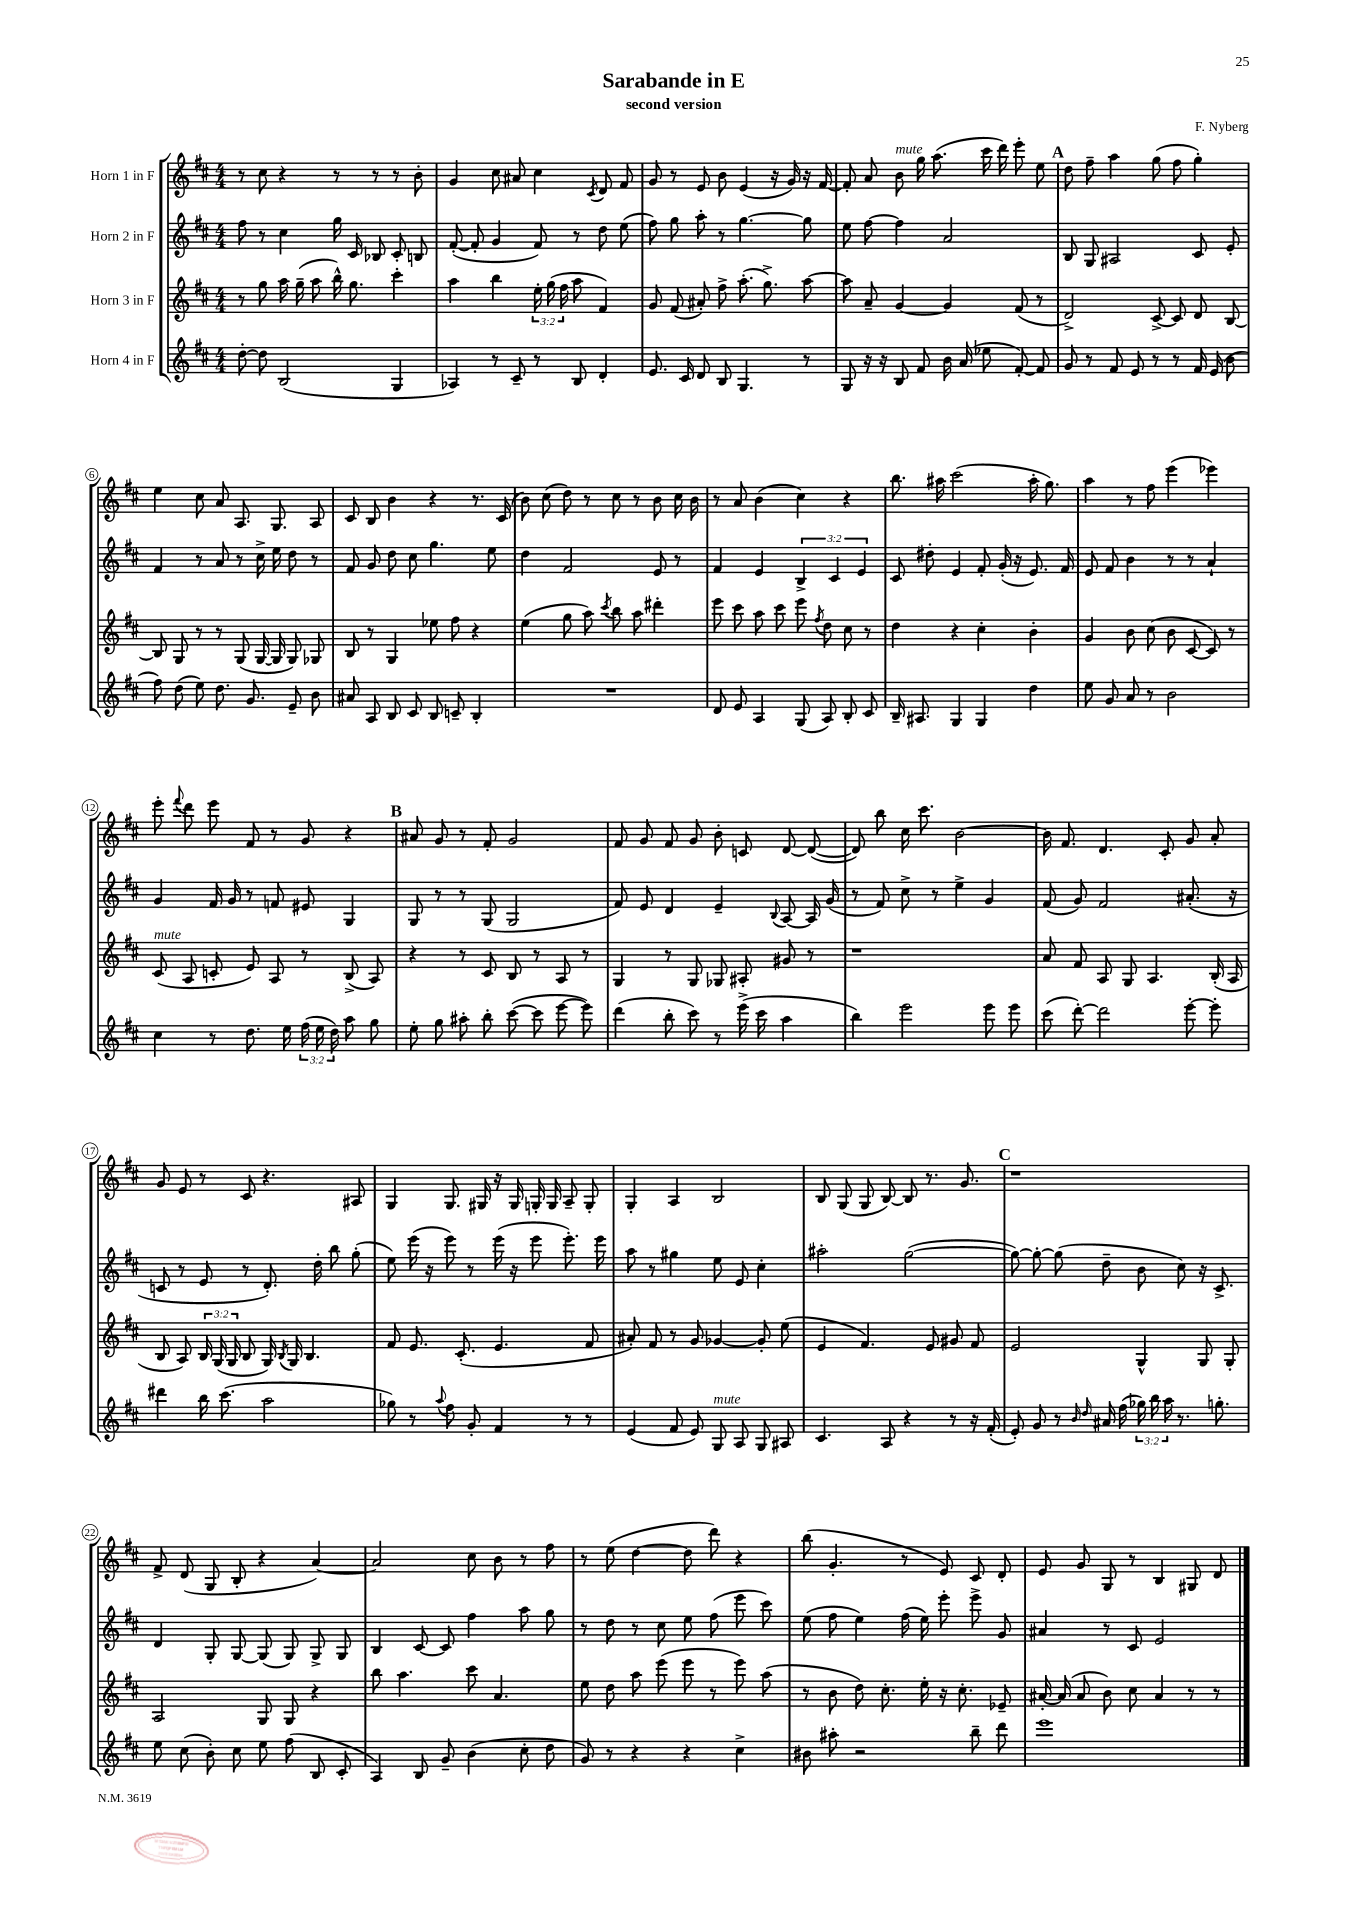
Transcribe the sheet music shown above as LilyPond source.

\header { title = "Sarabande in E" composer = "F. Nyberg" subtitle = "second version" }
<<
\new StaffGroup <<
\new Staff = "s0" \with { instrumentName = "Horn 1 in F" } {
    \clef treble \key d \major \numericTimeSignature \time 4/4
    \autoBeamOff r8 cis''8 r4 r8 r8 r8 b'8-. |
    g'4 cis''8 ais'8 cis''4 \acciaccatura { cis'8 } d'8 fis'8 |
    g'8 r8 e'8 b'8 e'4( r16 g'16) r16 fis'16~ |
    fis'8-. a'8 b'8^\markup { \italic "mute" } g''16 a''8.( cis'''16 d'''16) e'''8-. e''8 |
    \mark \markup { \bold "A" } d''8 fis''8-- a''4 g''8( fis''8 g''4-.) |
    e''4 cis''8 a'8 a8. g8. a8 |
    cis'8 b8 b'4 r4 r8. cis'16( |
    b'8) cis''8( d''8) r8 cis''8 r8 b'8 cis''16 b'16 |
    r8 a'8 b'4( cis''4) r4 |
    b''8. ais''16 cis'''2( ais''16-. g''8.) |
    a''4 r8 fis''8 e'''4( ees'''4) |
    e'''8-. \appoggiatura { fis'''8 } d'''8 e'''8 fis'8 r8 g'8 r4 |
    \mark \markup { \bold "B" } ais'8 g'8 r8 fis'8-. g'2 |
    fis'8 g'8 fis'8 g'8 b'8-. c'8 d'8~ d'8~( |
    d'8) b''8 cis''16 cis'''8. b'2~ |
    b'16 fis'8. d'4. cis'8-. g'8 a'8-. |
    g'8 e'8 r8 cis'8 r4. ais8 |
    g4 g8. gis16 r16 gis16 g16-. g16 a8-- g8-. |
    g4-. a4 b2 |
    b8 g8( g8 b8~) b8 r8. g'8. |
    \mark \markup { \bold "C" } r1 |
    fis'8-> d'8( g8 b8-. r4 a'4~) |
    a'2 cis''8 b'8 r8 fis''8 |
    r8 e''8( d''4~ d''8 d'''8) r4 |
    b''8( g'4.-. r8 e'8) cis'8 d'8-. |
    e'8 g'8 g8 r8 b4 gis8 d'8 \bar "|." |
}
\new Staff = "s1" \with { instrumentName = "Horn 2 in F" } {
    \clef treble \key d \major \numericTimeSignature \time 4/4 \override Staff.TupletNumber.text = #tuplet-number::calc-fraction-text
    \autoBeamOff fis''8 r8 cis''4 g''16 cis'16 bes8 cis'8-. b8 |
    fis'8~-.( fis'8-. g'4 fis'8) r8 d''8 e''8( |
    fis''8) g''8 a''8-. r8 g''4.~ g''8 |
    e''8 fis''8~ fis''4 a'2 |
    \mark \markup { \bold "A" } b8 g8 ais2 cis'8 e'8-. |
    fis'4 r8 a'8 r8 cis''16-> e''16 d''8 r8 |
    fis'8 g'8 d''8 cis''8 g''4. e''8 |
    d''4 fis'2 e'8 r8 |
    fis'4 e'4 \tuplet 3/2 { b4-> cis'4 e'4 } |
    cis'8 dis''8-. e'4 fis'8-. g'16-.( r16 e'8.) fis'16 |
    e'8 fis'8 b'4 r8 r8 a'4-! |
    g'4 fis'16 g'16 r8 f'8 eis'8 g4 |
    \mark \markup { \bold "B" } g8 r8 r8 g8( g2 |
    fis'8) e'8 d'4 e'4-- \appoggiatura { b8 } a8~ a16 g'16( |
    r8 fis'8) cis''8-> r8 e''4-> g'4 |
    fis'8( g'8) fis'2 ais'8.-.( r16 |
    c'8 r8 e'8 r8 d'8.-.) d''16-. b''8 g''8-.( |
    e''8) e'''16( r16 e'''8) r8 e'''16( r16 e'''8 e'''8.-.) e'''16 |
    a''8 r8 gis''4 e''8 e'8 cis''4-. |
    ais''2-. g''2~( |
    \mark \markup { \bold "C" } g''8~) g''8~-. g''8( d''8-- b'8 cis''8) r16 cis'8.-> |
    d'4 g8-. g8~ g8( g8) g8-> g8 |
    b4 cis'8~ cis'8 fis''4 a''8 g''8 |
    r8 d''8 r8 cis''8 e''8 fis''8( e'''8 cis'''8) |
    e''8( fis''8 e''4) fis''16( e''16) e'''8-. e'''8-> g'8 |
    ais'4 r8 cis'8 e'2 \bar "|." |
}
\new Staff = "s2" \with { instrumentName = "Horn 3 in F" } {
    \clef treble \key d \major \numericTimeSignature \time 4/4 \override Staff.TupletNumber.text = #tuplet-number::calc-fraction-text
    \autoBeamOff r8 g''8 a''16 g''16--( a''8 b''16-^) g''8. cis'''4-. |
    a''4 b''4 \tuplet 3/2 { e''16-. g''16( fis''16 } a''8 fis'4) |
    g'8 fis'8( ais'8-.) fis''8-> a''8.-.( g''8.->) a''8~ |
    a''8 a'8-- g'4~ g'4 fis'8( r8 |
    \mark \markup { \bold "A" } d'2->) cis'8~-> cis'8 d'8 b8~ |
    b8 g8 r8 r8 g8( g16~ g16 g8) ges8 |
    b8 r8 g4 ees''8 fis''8 r4 |
    e''4( g''8 a''8) \acciaccatura { cis'''8 } b''8 a''8 dis'''4-. |
    e'''8 cis'''8 a''8 cis'''8 e'''8 \acciaccatura { fis''8 } d''8 cis''8 r8 |
    d''4 r4 cis''4-. b'4-. |
    g'4 b'8 cis''8( b'8 cis'8~ cis'8) r8 |
    cis'8^\markup { \italic "mute" }( a8 c'8-. e'8) a8 r8 b8->( a8) |
    \mark \markup { \bold "B" } r4 r8 cis'8 b8 r8 a8 r8 |
    g4 r8 g8 ges8 ais8-. gis'8 r8 |
    r1 |
    a'8 fis'8 a8 g8 a4. b16-.( a16 |
    b8 a8) \tuplet 3/2 { b16 g16( g16 } b8 g16) \acciaccatura { b8 } g16 b4. |
    fis'8 e'8. cis'8.-.( e'4. fis'8 |
    ais'8-.) fis'8 r8 g'8 ges'4~ ges'8-. e''8( |
    e'4 fis'4.) e'8 gis'8 fis'8 |
    \mark \markup { \bold "C" } e'2 g4-^ g8 g8-. |
    a2 g8 g8 r4 |
    b''8 a''4. cis'''8 a'4. |
    e''8 d''8 a''8 e'''8( e'''8 r8 e'''8) a''8( |
    r8 b'8 d''8) cis''8.-. e''16-. r16 cis''8.-. ees'8-- |
    ais'16~-. ais'16( ais'8 b'8) cis''8 ais'4 r8 r8 \bar "|." |
}
\new Staff = "s3" \with { instrumentName = "Horn 4 in F" } {
    \clef treble \key d \major \numericTimeSignature \time 4/4 \override Staff.TupletNumber.text = #tuplet-number::calc-fraction-text
    \autoBeamOff d''8~-. d''8 b2( g4 |
    aes4) r8 cis'8-- r8 b8 d'4-. |
    e'8. cis'16 d'8 b8 g4. r8 |
    g8 r16 r16 b8 fis'8 b'16 a'16( ees''8 fis'8~-.) fis'8 |
    \mark \markup { \bold "A" } g'8 r8 fis'8 e'8 r8 r8 fis'16 e'16( b'8 |
    fis''8) d''8( e''8) d''8. g'8. e'8-- b'8 |
    ais'8 a8 b8 cis'8 b8 c'8-- b4-. |
    R1 |
    d'8 e'8 a4 g8( a8) b8-. cis'8 |
    b16-- ais8. g4 g4 d''4 |
    e''8 g'8 a'8 r8 b'2 |
    cis''4 r8 d''8. e''16 \tuplet 3/2 { fis''16( e''16 d''16) } a''8 g''8 |
    \mark \markup { \bold "B" } e''8-. g''8 ais''8-. b''8-. cis'''8~( cis'''8 e'''8~ e'''8) |
    d'''4( b''8-. cis'''8) r8 e'''16->( cis'''16 a''4 |
    b''4) e'''2 e'''8 e'''8 |
    cis'''8( d'''8~-.) d'''2 e'''8~-. e'''8-. |
    dis'''4 b''16 cis'''8.( a''2 |
    ges''8) r8 \appoggiatura { a''8 } fis''8 g'8-. fis'4 r8 r8 |
    e'4( fis'8 e'8) g8^\markup { \italic "mute" } a8 g8 ais8 |
    cis'4. a8 r4 r8 r16 fis'16-.( |
    \mark \markup { \bold "C" } e'8-.) g'8 r8 \grace { b'16 d''16 } ais'16 fis''16( \tuplet 3/2 { ges''16) b''16 a''16 } r8. g''8.-. |
    e''8 cis''8( b'8-.) cis''8 e''8 fis''8( b8 cis'8-. |
    a4) b8 g'8-- b'4( cis''8-. d''8 |
    g'8) r8 r4 r4 cis''4-> |
    bis'8 ais''8-. r2 b''8-- d'''8 |
    e'''1 \bar "|." |
}
>>
>>
\layout { \context { \Score \override BarNumber.stencil = #(make-stencil-circler 0.1 0.3 ly:text-interface::print) } }
